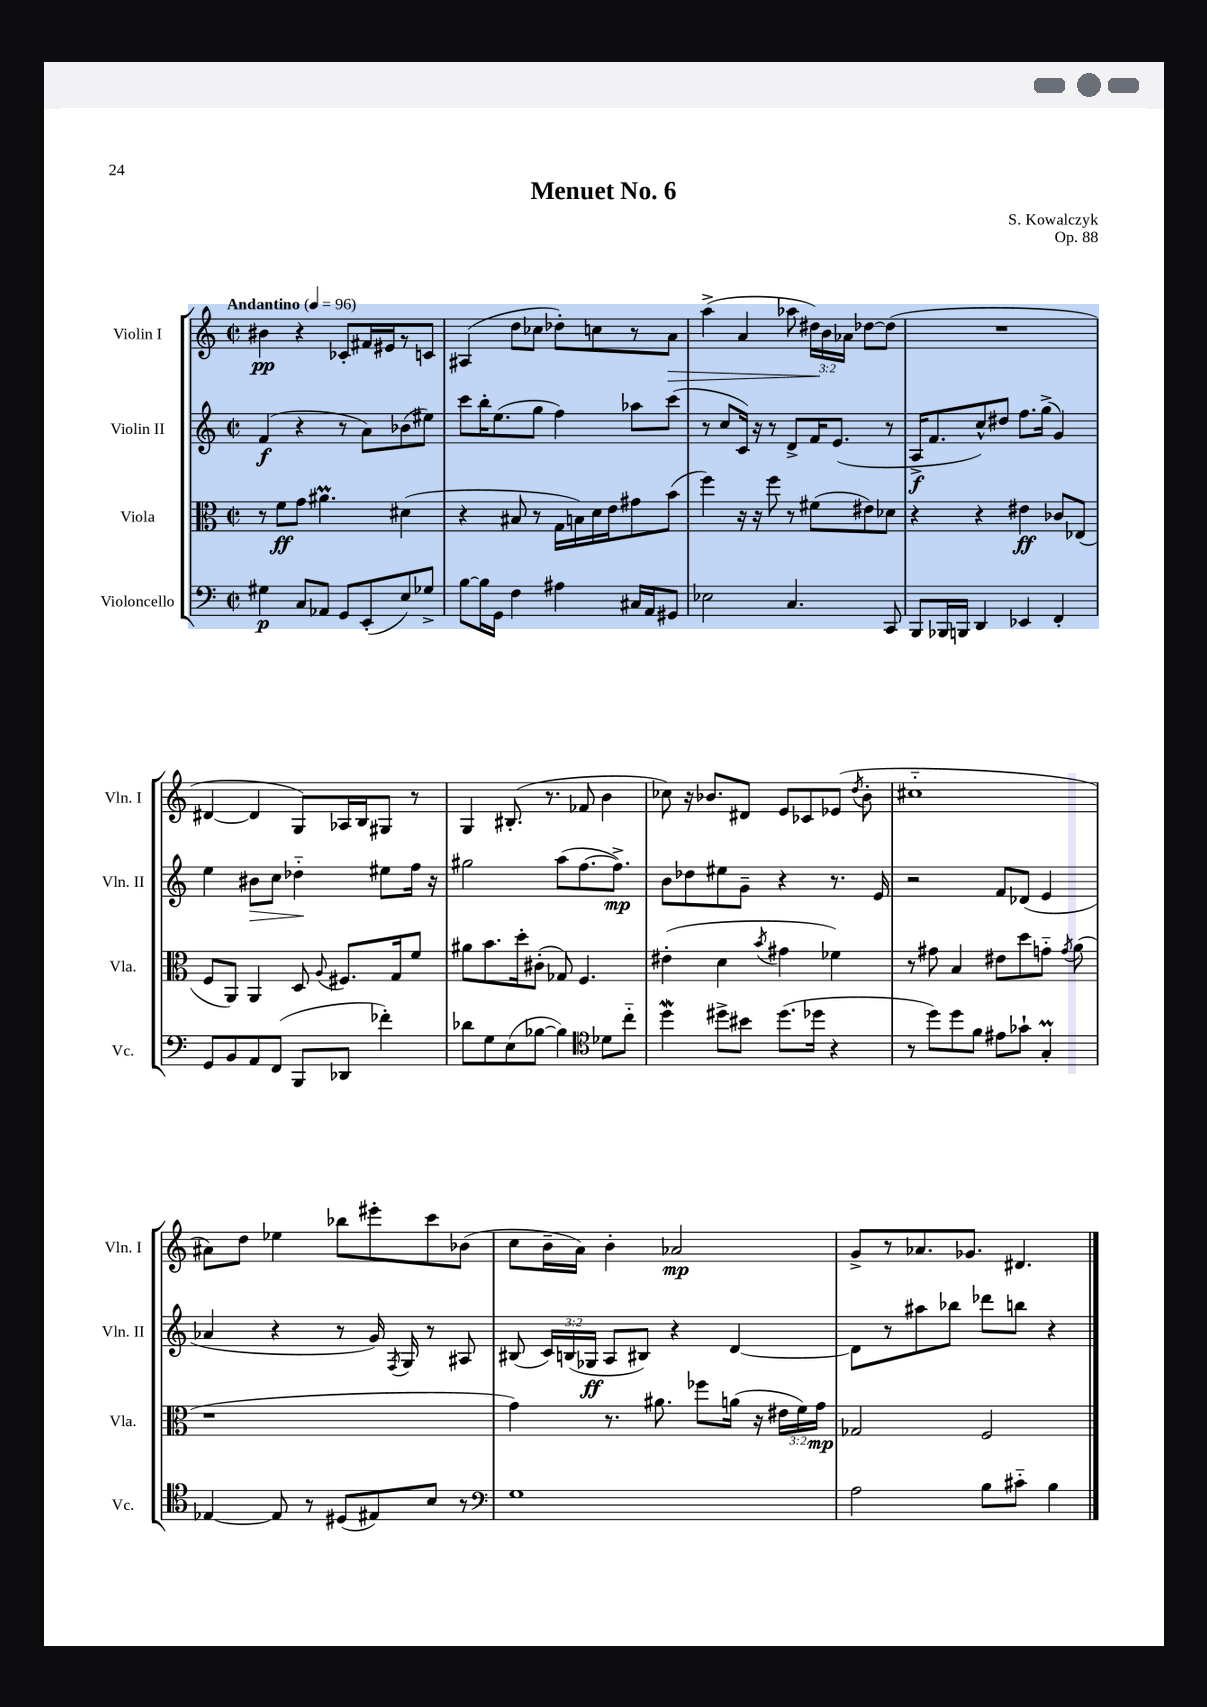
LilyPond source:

\header { title = "Menuet No. 6" composer = "S. Kowalczyk" opus = "Op. 88" }
<<
\new StaffGroup <<
\new Staff = "s0" \with { instrumentName = "Violin I" shortInstrumentName = "Vln. I" } {
    \clef treble \key c \major \defaultTimeSignature \time 2/2 \override Staff.TupletNumber.text = #tuplet-number::calc-fraction-text \tempo "Andantino" 4 = 96
    \autoBeamOff bis'4\pp r4 ces'8[-. fis'16 eis'16 r8 c'8] |
    ais4( d''8[ ces''8] des''8[-.) c''8 r8 a'8]\> |
    a''4->( a'4 aes''8 \tuplet 3/2 { dis''16[\!) b'16 aes'16] } des''8[~ des''8]( |
    R1 |
    dis'4~ dis'4 g8[) aes16 b16 gis8] r8 |
    g4 bis8.-.( r8. fes'8 b'4 |
    ces''8) r16 bes'8.[ dis'8] e'8[ ces'8 ees'8]( \acciaccatura { d''8 } bes'8-. |
    cis''1-_ |
    ais'8[) d''8] ees''4 bes''8[ eis'''8-. c'''8 bes'8]( |
    c''8[ b'16-- a'16]) b'4-. aes'2\mp |
    g'8[-> r8 aes'8. ges'8.] dis'4. \bar "|." |
}
\new Staff = "s1" \with { instrumentName = "Violin II" shortInstrumentName = "Vln. II" } {
    \clef treble \key c \major \defaultTimeSignature \time 2/2 \override Staff.TupletNumber.text = #tuplet-number::calc-fraction-text
    \autoBeamOff f'4\f( r4 r8 a'8[) bes'8( eis''8]) |
    c'''8[ b''16-. e''8.( g''8] f''4) aes''8[ c'''8]( |
    r8 c''8[ c'16]) r16 r8 d'8[-> f'16 e'8.]( r8 |
    a16[->\f f'8. c''8-^) dis''8] f''8.[ g''16]->( g'4) |
    e''4 bis'8[\> c''8] des''4-_\! eis''8[ f''16] r16 |
    gis''2 a''8[( f''8.~ f''8.]->\mp) |
    b'8[ des''8 eis''8 g'8]-- r4 r8. e'16 |
    r2 f'8[ des'8]( e'4 |
    aes'4 r4 r8 g'16) \acciaccatura { f8 } g16 r8 ais8 |
    bis8( \tuplet 3/2 { c'16[) b16( ges16]\ff } a8[ bis8]) r4 d'4~ |
    d'8[ r8 ais''8 bes''8] des'''8[ b''8] r4 \bar "|." |
}
\new Staff = "s2" \with { instrumentName = "Viola" shortInstrumentName = "Vla." } {
    \clef alto \key c \major \defaultTimeSignature \time 2/2 \override Staff.TupletNumber.text = #tuplet-number::calc-fraction-text
    \autoBeamOff r8 f'8[\ff g'8] ais'4.\prall dis'4( |
    r4 bis8 r8 g16[ b16) d'16 e'16 gis'8 b'8]( |
    f''4) r16 r16 f''8 r8 fis'8[( eis'8) des'8] |
    r4 r4 eis'4\ff ces'8[ ees8]( |
    f8[ a,8]) a,4 d8 \appoggiatura { a8 } fis8.[ g16 f'8] |
    ais'8[ b'8. d''16-. cis'8]-.( ges8) f4. |
    eis'4-.( d'4 \acciaccatura { b'8 } gis'4 fes'4) |
    r8 gis'8 b4 eis'8[ d''8 g'8]-_ \acciaccatura { g'8 } a'8( |
    r1 |
    g'4) r8. ais'8. fes''8[ a'16]( r16 \tuplet 3/2 { eis'16[ f'16) g'16]\mp } |
    ges2 f2 \bar "|." |
}
\new Staff = "s3" \with { instrumentName = "Violoncello" shortInstrumentName = "Vc." } {
    \clef bass \key c \major \defaultTimeSignature \time 2/2
    \autoBeamOff gis4\p c8[ aes,8] g,8[ e,8-.( e8) ges8]-> |
    b8[~ b16 g,16] f4 ais4 cis16[ a,16 gis,8] |
    ees2 c4. c,8 |
    b,,8[ bes,,16 b,,16] d,4 ees,4 f,4-. |
    g,8[ b,8 a,8 f,8]( b,,8[ des,8] fes'4-.) |
    des'8[ g8 e8( bes8]~ bes4) \clef tenor des'8[ c''8]-_ |
    d''4\mordent dis''8[-> bis'8] dis''8.[( des''16] r4 |
    r8 d''8[) d''8 f'8] eis'8[ ges'8]-! g4-.\prall |
    ees4~ ees8 r8 dis8[( eis8) b8] r8 |
    \clef bass g1 |
    a2 b8[ cis'8]-_ b4 \bar "|." |
}
>>
>>
\layout { \context { \Score \remove "Bar_number_engraver" } }
